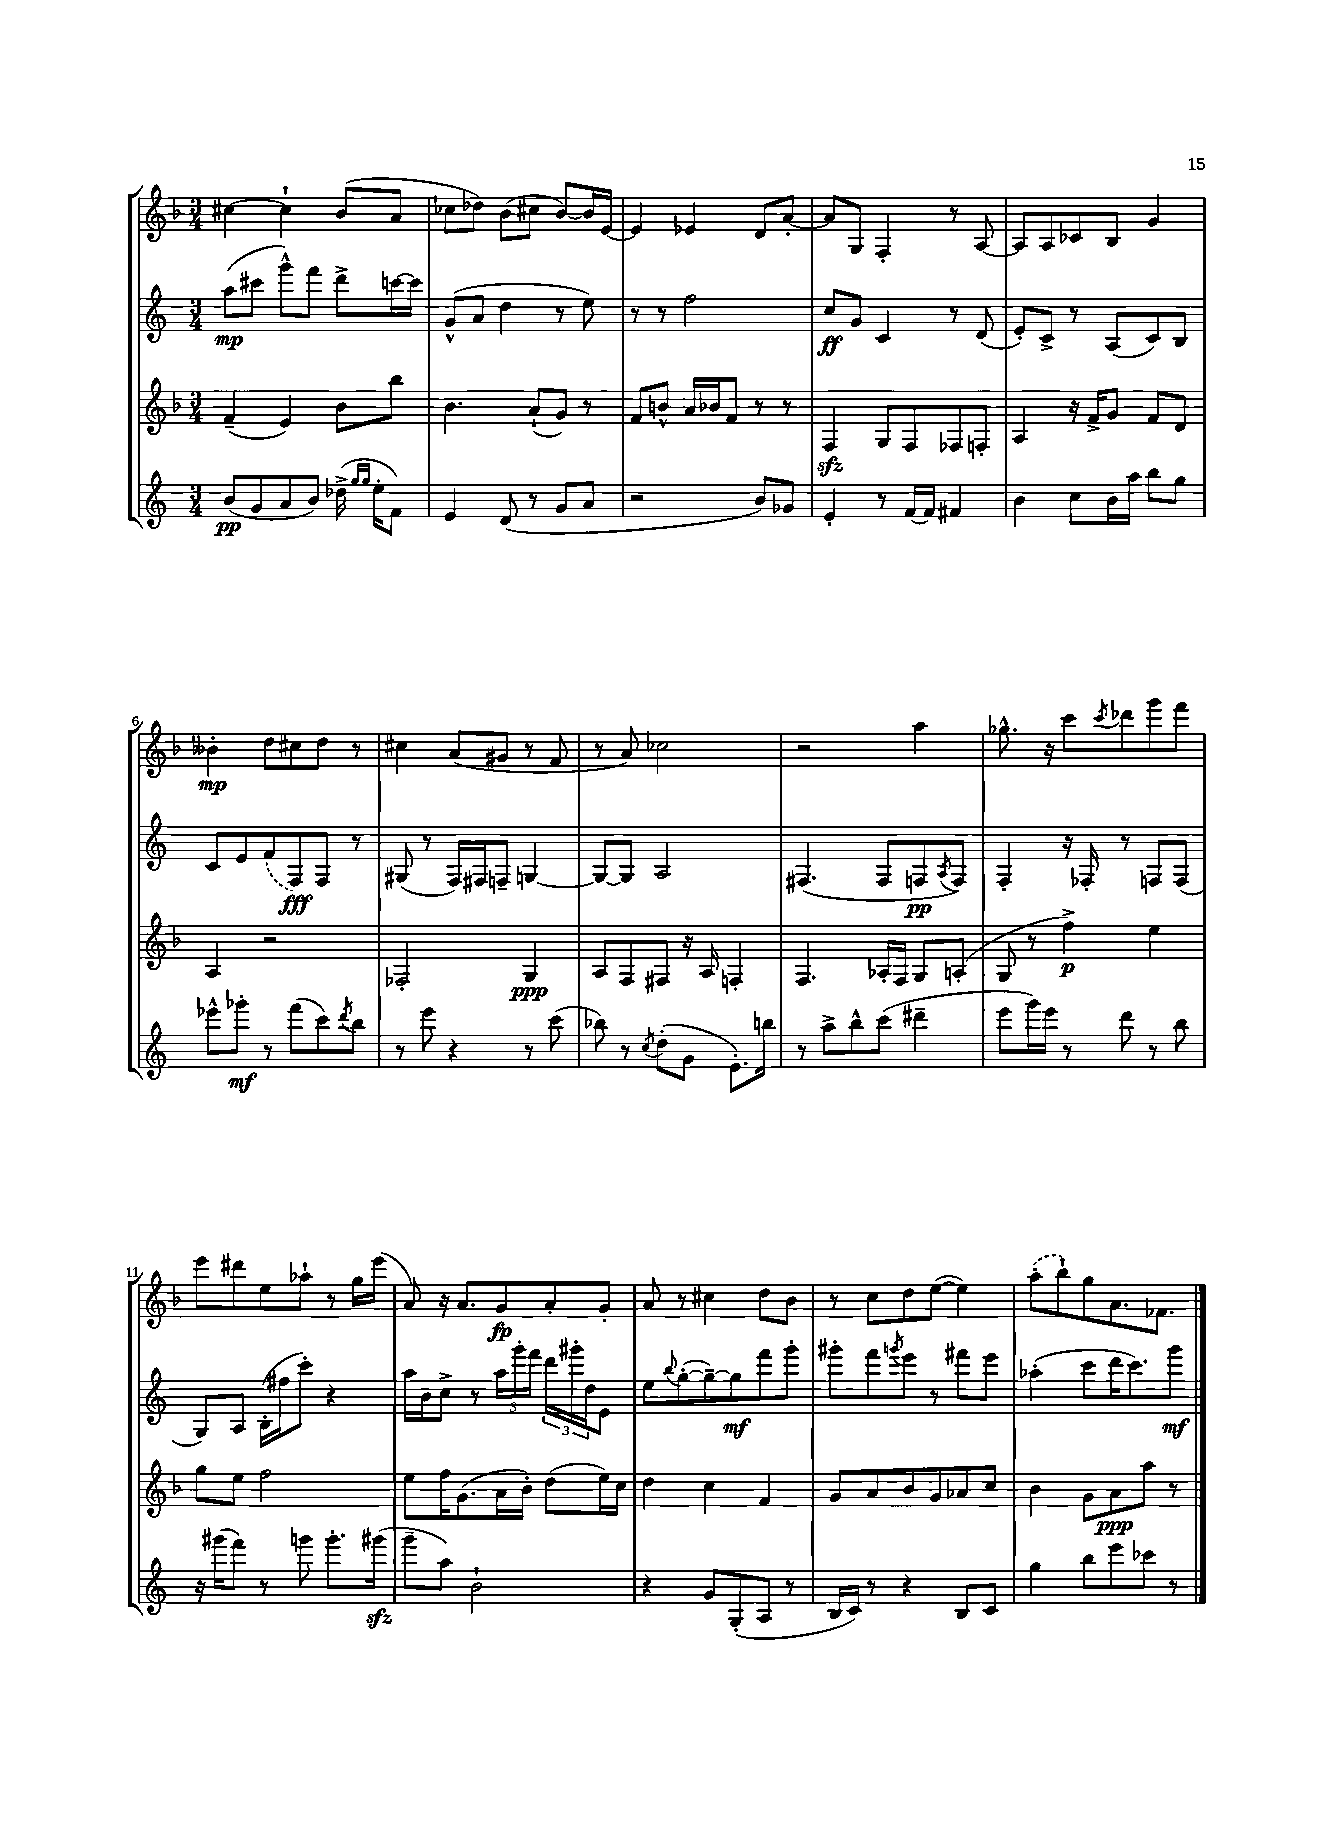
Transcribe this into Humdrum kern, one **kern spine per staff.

**kern	**kern	**kern	**kern
*staff4	*staff3	*staff2	*staff1
*clefG2	*clefG2	*clefG2	*clefG2
*k[]	*k[b-]	*k[]	*k[b-]
*M3/4	*M3/4	*M3/4	*M3/4
(8b	(4f~	(8aa	[4cc#
8g	.	8ccc#	.
8a	4e)	8ggg^^)	4cc#`]
8b)	.	8fff	.
(16dd-^	8b-	8ddd^	(8b-
16qqgg	.	.	.
16qqgg	.	.	.
16ee'	.	.	.
8f)	8bb-	[16ccc	8a
.	.	16ccc]	.
=	=	=	=
4e	4.b-	(8g^^	8cc-
.	.	8a	8dd-)
(8d	.	4dd	(8b-
8r	(8a`	.	8cc#
8g	8g)	8r	[8b-)
8a	8r	8ee)	16b-]
.	.	.	[16e
=	=	=	=
2r	8f	8r	4e]
.	8b^^	8r	.
.	16a	2ff	4e-
.	16b-	.	.
.	8f	.	.
8b)	8r	.	8d
8g-	8r	.	[8a'
=	=	=	=
4e'	4F	8cc	8a]
.	.	8g	8G
8r	8G	4c	4F'
[16f	8F	.	.
16f]	.	.	.
4f#	8F-	8r	8r
.	8F'	(8d	[8A
=	=	=	=
4b	4A	8e')	8A]
.	.	8c^	8A
8cc	16r	8r	8c-
.	16f^	.	.
16b	8g	(8A	8B-
16aa	.	.	.
8bb	8f	8c)	4g
8gg	8d	8B	.
=	=	=	=
8eee-^^	4A	8c	4b--'
8ggg-'	.	8e	.
8r	2r	(8f	8dd
(8fff	.	8F)	8cc#
8ccc)	.	8F	8dd
8qddd	.	.	.
8bb	.	8r	8r
=	=	=	=
8r	2F-'	(8G#	4cc#
8eee	.	8r	.
4r	.	16F)	(8a
.	.	16F#	.
.	.	8F~	8g#
8r	4G	[4G	8r
(8ccc	.	.	8f
=	=	=	=
8bb-)	8A	8G_	8r
8r	8F	8G]	8a)
8qcc	.	.	.
(8dd'	8F#	2A	2cc-
8g	16r	.	.
.	16A	.	.
8.e')	4F'	.	.
16bb	.	.	.
=	=	=	=
8r	4.F	(4.F#	2r
8aa^	.	.	.
8bb^^	.	.	.
(8ccc	16A-'	8F#	.
.	16F	.	.
4ddd#~	8G	8F	4aa
.	.	8qA	.
.	(8A'	8F)	.
=	=	=	=
8eee	8G	4F'	8.gg-^^
16ggg)	8r	.	.
16eee	.	.	16r
8r	4ff^)	16r	8ccc
.	.	16F-'	.
.	.	.	8qccc
8ddd	.	8r	8ddd-
8r	4ee	8F	8ggg
8bb	.	(8F	8fff
=	=	=	=
16r	8gg	8G)	8eee
(16ggg#	.	.	.
8fff)	8ee	8A	8ddd#
8r	2ff	(16B'	8ee
.	.	16ff#	.
8ggg	.	8ccc')	8aa-`
8.ggg'	.	4r	8r
.	.	.	16gg
(16ggg#	.	.	(16eee
=	=	=	=
8ggg~	8ee	16aa	8a)
.	.	16b	.
8aa)	16ff	8cc^	16r
.	(8.g	.	8.a
2b`	.	8r	.
.	16a	24aa	8g
.	.	24ggg'	.
.	16b-')	.	.
.	.	24fff	.
.	(8dd	24ddd	8a'
.	.	24ggg#'	.
.	.	24dd	.
.	16ee)	8e	8g'
.	16cc	.	.
=	=	=	=
4r	4dd	8ee	8a
.	.	8qqbb	.
.	.	([8gg'	8r
8g	4cc	8gg~_)	4cc#
(8G'	.	8gg]	.
8A	4f	8fff	8dd
8r	.	8ggg'	8b-
=	=	=	=
16B	8g	8ggg#'	8r
16c)	.	.	.
8r	8a	8fff	8cc
.	.	8qggg	.
4r	8b-	8eee	8dd
.	8g	8r	([8ee
8B	8a-	8fff#	4ee])
8c	8cc	8eee	.
=	=	=	=
4gg	4b-	(4aa-'	(8aa'
.	.	.	8bb-`)
8bb	8g	8ccc	8gg
8eee	8a	16ddd	8.a
.	.	8.ccc)	.
8ccc-	8aa	.	.
.	.	.	8.f-
8r	8r	8ggg	.
==	==	==	==
*-	*-	*-	*-
